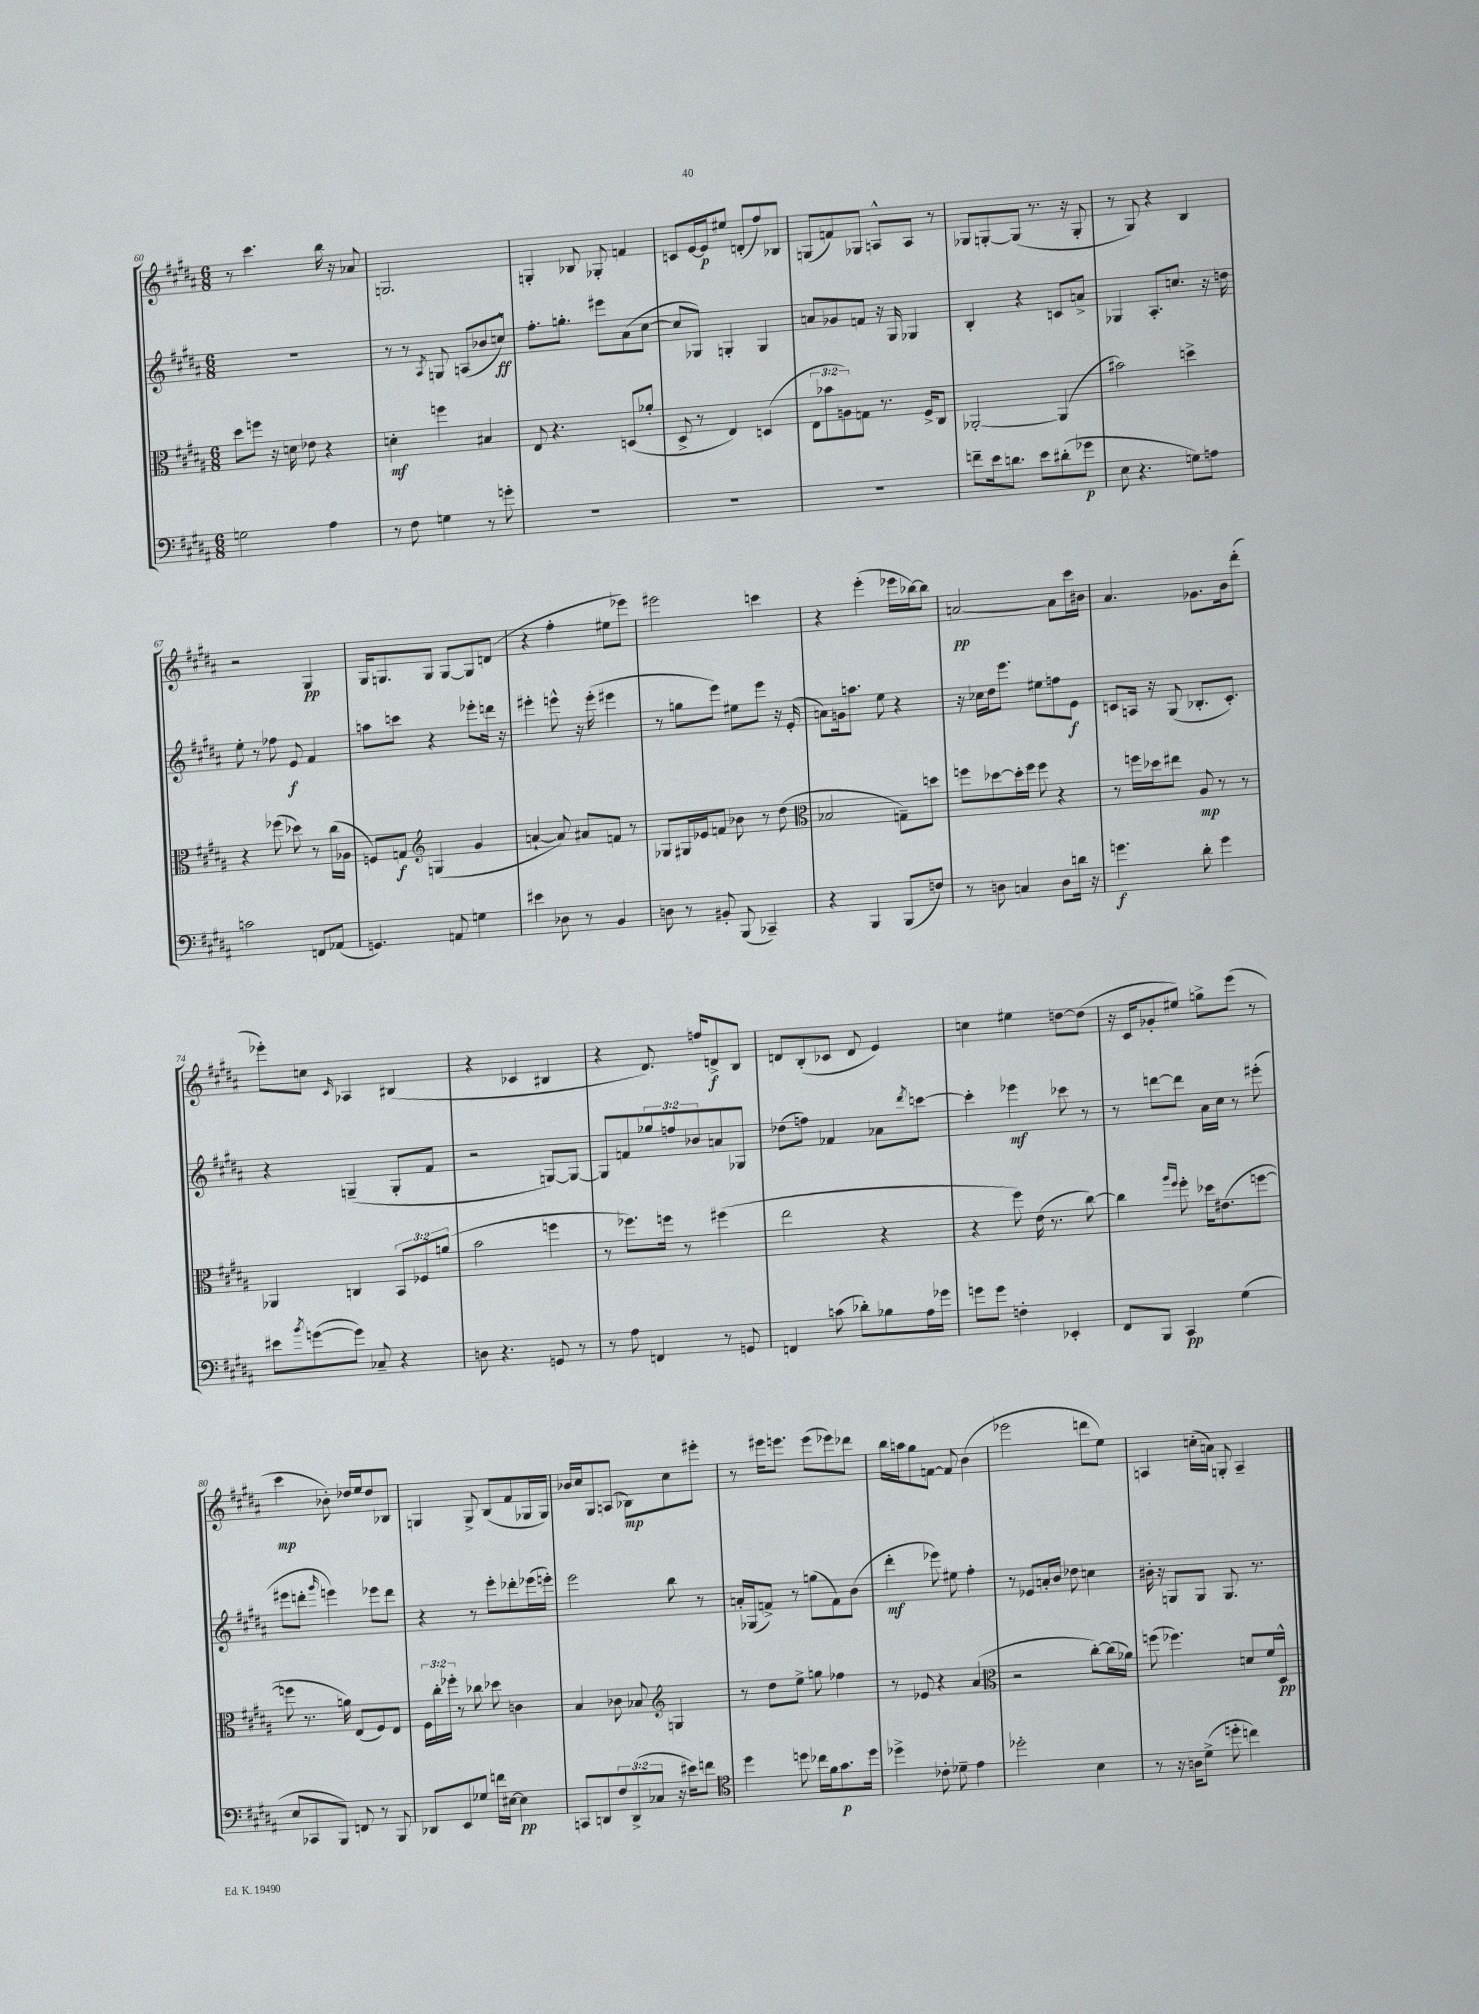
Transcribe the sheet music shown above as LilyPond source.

<<
\new StaffGroup <<
\new Staff = "s0" {
    \clef treble \key b \major \numericTimeSignature \time 6/8
    r8 cis'''4. b''16 r16 aes'8 |
    g2. |
    g4-. bes8 ges8-. f'4 |
    c'8 e'16~ e'16\p eis''8 d'8-.( fis''8) bes8 |
    g8( f'8) ges8 a8-^ a8 r8 |
    ges8 g8~-. g8( r8. r16 g8-. |
    r8 gis8) r4 b4 |
    r2 gis4\pp |
    gis16 g8. g8 g8~ g8 d'8( |
    r4 fis''4-. eis''8 ees'''8) |
    eis'''2 c'''4 |
    r4 e'''4-.( ees'''16 bes''16~) bes''8 |
    a'2~\pp a'8 cis'''16 bis'16 |
    ais'4. ges'8. b'16 dis'''8-.( |
    ees'''8-.) c''8 \grace { cis'16 } aes4 bis4( |
    r4 ces'4 bis4 |
    r4 dis'8.) f''16 d'8->\f b8 |
    d'8 b8-.( ces'8 d'8 e'4) |
    c''4 eis''4 d''8~ d''8( |
    r16 cis'16 ges'8-. eis''8) g''8-> e'''8( r8 |
    cis'''4\mp bes'8-.) des''16 e''16 des''8 bes8 |
    g4 g8-> b8( fis'8 ges16 ges16) |
    bes'16 cis''16 gis8 a8( bes8\mp) cis''8 eis'''8-. |
    r8 eis'''16 e'''8. e'''8( ees'''8) des'''8 |
    b''16 a''16 gis''8 f'8~ f'8 b'4( |
    ees'''2 d'''8 e''8) |
    a4 c''16-.( a'16) g8-. a4-- \bar "|." |
}
\new Staff = "s1" {
    \clef treble \key b \major \numericTimeSignature \time 6/8 \override Staff.TupletNumber.text = #tuplet-number::calc-fraction-text
    R2. |
    r8 r8 \acciaccatura { ais8 } g8 a8( bes'8 c''8-^\ff) |
    fis''8.-. g''8.-. eis'''8 ais'8( cis''8~ |
    cis''8 ges8) g4-. g4 |
    a'8 ges'8 f'8 r16 gis16 ges4 |
    b4-. r4 c'8 a'8-> |
    ges4 ais8.-. c''8. r16 d''16 |
    e''8-. r8 fes''8 e'8\f fis'4 |
    a''8 c'''8 r4 ees'''8-. d'''16 r16 |
    eis'''4-. e'''8-^ r16 e'''16-.( eis'''4 |
    r8 g''8 e'''8) eis''8 e'''8 r16 e'16-.( |
    a'8) g'16 a''8. e''8 r4 |
    r16 ces''16 dis''16 e'''8. eis''8 f''8 e'8\f |
    c'8 a16 r16 gis8( bes8.-. c'8.-.) |
    r4 g4--( g8-. fis'8 |
    r2 g8~) g8~ |
    g8 f'8 \tuplet 3/2 { ges''8 f''8 bes'8 } a'8 ges8 |
    des''8( f''8) fes'4 aes'8 \acciaccatura { dis'''8 } c'''8~ |
    c'''4-. ees'''4\mf ces'''8 r8 |
    r8 d'''8~ d'''8 ais'16 cis''16 r8 eis'''8-.( |
    eis'''8 d'''8-. \grace { gis'''16 } e'''4) ees'''8 d'''8 |
    r4 r8 e'''8-. des'''8-. ees'''16( e'''16-.) |
    e'''2 b''8 r8 |
    a'16-. ges16( f'8->) r8 g''8( f'8) b'8( |
    dis'''4-.\mf ees'''8) eis''8 fis''4-. |
    r8 ees'8 a'16-. b'16 des''8 c''4 |
    bis'16-. r16 g8 g8 g8. r8. \bar "|." |
}
\new Staff = "s2" {
    \clef alto \key b \major \numericTimeSignature \time 6/8 \override Staff.TupletNumber.text = #tuplet-number::calc-fraction-text
    dis''8 f''8 r16 d'16 ees'8 r4 |
    d'4-.\mf f''4 bis4 |
    e8 r4. d8( aes'8-. |
    dis8-> r8 e4) d4( |
    \tuplet 3/2 { e8 bes'8 a8) } g8 r8. fis16-> cis8 |
    aes,2~-. aes,4( |
    bis'2) d''4-> |
    r4 fes''8( des''8) r8 cis''16( aes16 |
    f8) g8\f \clef treble g4( gis'4 |
    a'4~-! a'8) ais'8 f'8 r8 |
    ges8 gis16 ees'16 f'8 bes'8 r8 dis''8( |
    \clef alto bes2 g8--) d''8 |
    f''8 des''8~ des''16-. f''16 f''8 r4 |
    r8 f''16 des''16 eis''8 ais8\mp r8 r8 |
    aes,4 c4 \tuplet 3/2 { b,8 fes8 a'8( } |
    b'2 f''4 |
    r8 fes''8.) f''16 r8 fis''4( |
    e''2 r4 |
    r4 fis''8) e'16( r8. cis''8~) |
    cis''4 \grace { ais''16 fis''16 } fis''8-. des''16 eis'8.( f''8~ |
    f''8 r8. a'16) e8( fis8) e8 |
    \tuplet 3/2 { fis16 cis''16-. fes''16-. } r8 ces''8 des''8 c'4 |
    b4 ces'8 bes8 \clef treble g4 |
    r8 dis''8 e''8-> g''8 fes''4 |
    r8 ees'8 r4 ais'4( |
    \clef alto r2 cis''8~-.) cis''16( aes'16) |
    f''8( fes''4.) d'8 fis'16 dis16-^\pp \bar "|." |
}
\new Staff = "s3" {
    \clef bass \key b \major \numericTimeSignature \time 6/8 \override Staff.TupletNumber.text = #tuplet-number::calc-fraction-text
    g2 ais4 |
    r8 fis8 g4 r8 g'8-. |
    R2. |
    R2. |
    R2. |
    f'8-- e'16 d'8. e'8 dis'8-.( ges'8\p |
    e8 r4. g8) a8 |
    c'2 f,8 aes,8( |
    g,4.) a,8 g4 |
    eis'4 des8 r8 b,4 |
    d8 r8 bis,8-. b,,8( ces,4--) |
    r4 b,,4 b,,8( f8) |
    r8 d8 c4 d8 d'16 r16 |
    g'4.\f dis'8-. g'4 |
    eis'8 \acciaccatura { b'8 } g'8~( g'8) ces8-- r4 |
    d8 r4. g,8 r8 |
    r8 ais8 f,4 r8 g,8 |
    f,4 c'8( des'8-.) bes8 ais16 ges'16 |
    g'8 g'8 f4-. ees,4-. |
    fis,8 b,,8 cis,4\pp gis4( |
    e8 ces,8 b,,8) f,8 r8 b,,8 |
    des,8 e,8 ges8 f'16 eis16~ eis4\pp |
    c,8 d,8 \tuplet 3/2 { fis8 d,8->( ces8 } r16 eis'16) f'8 |
    \clef tenor dis''4 d''8 ces''16 fis'16 gis'8.\p d''16 |
    des''4-> ces'8-. des'8-- e'4 |
    des''2-. b4 |
    r8 r16 a16 dis'8->( d''8-. c''4) \bar "|." |
}
>>
>>
\layout { \context { \Score currentBarNumber = #60 } }
